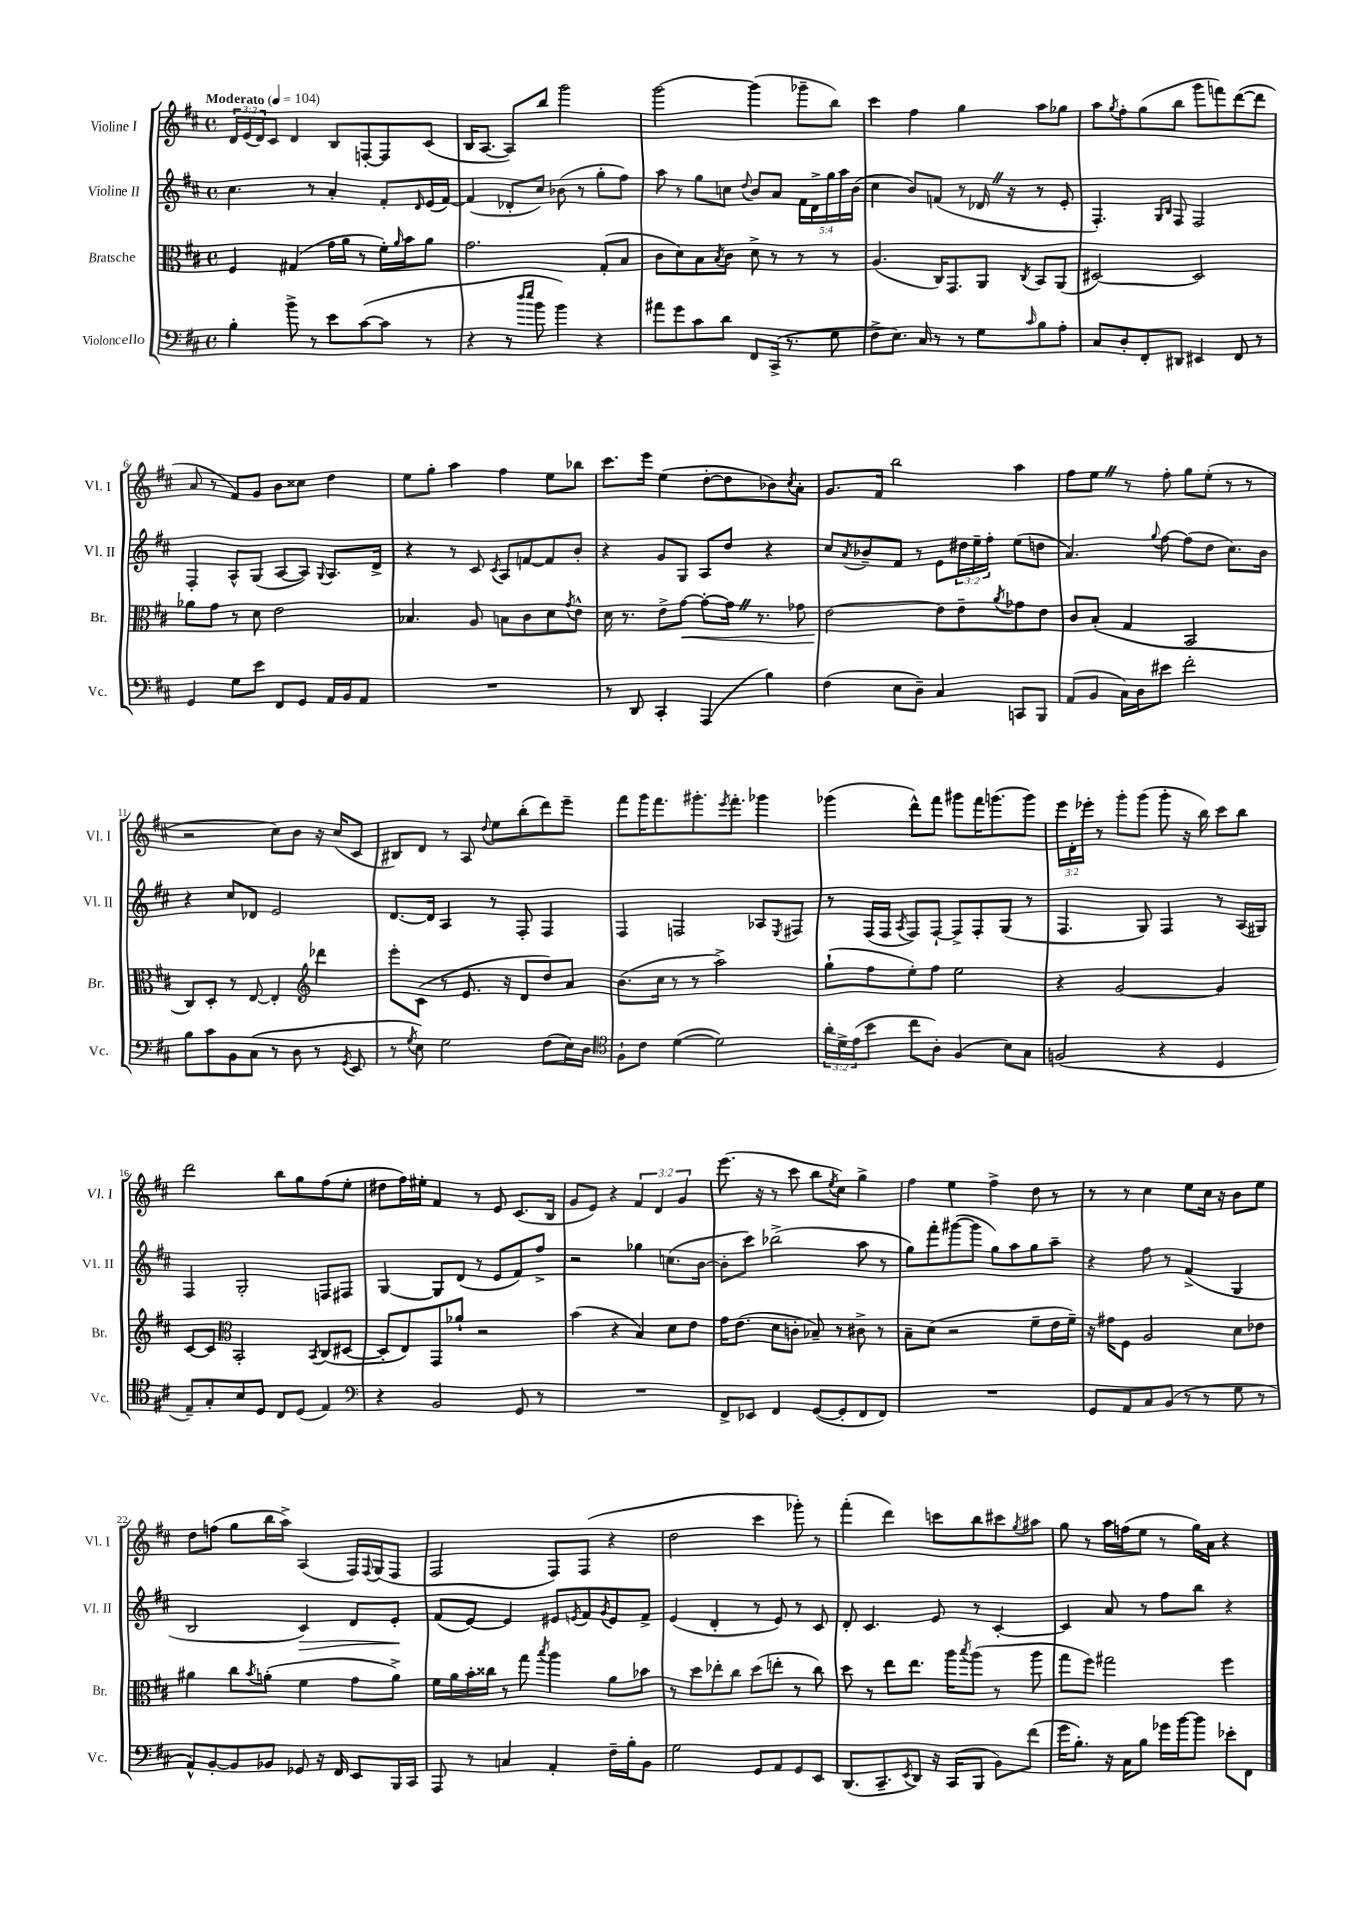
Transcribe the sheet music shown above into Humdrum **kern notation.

**kern	**kern	**dynam	**kern	**dynam	**kern
*part4	*part3	*part3	*part2	*part2	*part1
*staff4	*staff3	*staff3	*staff2	*staff2	*staff1
*I"Violoncello	*I"Bratsche	*	*I"Violine II	*	*I"Violine I
*I'Vc.	*I'Br.	*	*I'Vl. II	*	*I'Vl. I
*clefF4	*clefC3	*	*clefG2	*	*clefG2
*k[f#c#]	*k[f#c#]	*	*k[f#c#]	*	*k[f#c#]
*M4/4	*M4/4	*	*M4/4	*	*M4/4
*met(c)	*met(c)	*	*met(c)	*	*met(c)
*MM104	*MM104	*	*MM104	*	*MM104
=1	=1	=1	=1	=1	=1
!	!	!	!	!	!LO:TX:a:B:t=Moderato
4B'\	4F#/	.	4.cc#\	.	24d/LL
.	.	.	.	.	(24e/
.	.	.	.	.	24d/J)
.	.	.	.	.	8c#/J
8b^\	(4G#X/	.	.	.	4d/
8r	.	.	8r	.	.
8e\L	16g\LL	.	4a'/	.	8B/L
.	16a\JJ	.	.	.	.
([8c#\	8r	.	.	.	[8Fn'/
8c#\J]	16f#'\LL)	.	8f#'/L	.	8F/]
.	16qqa/	.	.	.	.
.	16b\J	.	.	.	.
.	.	.	16qqd/	.	.
8r	8a\J	.	(16e/L	.	(8c#/J
.	.	.	[16f#/JJ)	.	.
=2	=2	=2	=2	=2	=2
4r	2.g\	.	(4f#/]	.	16B/KL
.	.	.	.	.	[8.A/J
8r	.	.	8d-X'/L	.	8A/L])
16qqdd/LL	.	.	.	.	.
16qqee/JJ	.	.	.	.	.
8b\	.	.	8cc#/J)	.	8bb/J
4b\)	.	.	(8b-X\	.	2ggg\
.	.	.	8r	.	.
4r	(8G'/L	.	8gg'\L	.	.
.	8B/J	.	8ff#\J)	.	.
=3	=3	=3	=3	=3	=3
8a#X\L	8c#\L	.	8aa\	.	[2ggg\
8g\	8d\)	.	8r	.	.
8c#\	8B\	.	8gg\L	.	.
.	8qB/	.	.	.	.
8d\J	8c#\J	.	8ccn\J	.	.
.	.	.	8qqdd/	.	.
8FF#/L	8d^\	.	8b/L	.	(4ggg\]
(16CC#^/Jk	8r	.	8a/J	.	.
8.r	.	.	.	.	.
.	8r	.	20f#\LL	.	8ggg-X~\L
.	.	.	20d^\	.	.
.	.	.	20gg\	.	.
8G\	8r	.	.	.	8bb\J)
.	.	.	20aa\	.	.
.	.	.	(20b\JJ	.	.
=4	=4	=4	=4	=4	=4
8F#^\L	(4.A/	.	4cc#\	.	4ccc#\
8.E\J)	.	.	.	.	.
.	.	.	8b/L)	.	4ff#\
16C#/	.	.	.	.	.
8r	16C#/KL)	.	(8fn/J	.	.
.	8.GG/	.	.	.	.
8r	.	.	8r	.	4gg\
8G\L	8AA/J	.	16d-XZ/	.	.
.	.	.	16r	.	.
16qqc#/	8qC#/	.	.	.	.
8B\	8BB/L	.	8r	.	8aa\L
8A'\J	(8AA/J	.	8e'/	.	8gg-X\J
=5	=5	=5	=5	=5	=5
8C#/L	[2D#X/)	.	4.F#'/)	.	8aa\L
.	.	.	.	.	8qgg/
8D'/	.	.	.	.	8ff#'\
8FF#'/	.	.	.	.	(8gg\
.	.	.	16qqG/LL	.	.
.	.	.	16qqB/JJ	.	.
8DD#X/J	.	.	8F#/	.	8bb\J
4EE#X/	2D#/]	.	2F#/	.	8ggg\L
.	.	.	.	.	8fffn\)
8FF#/	.	.	.	.	([8ddd\
8r	.	.	.	.	8ddd\J]
!!LO:LB:g=z
=6	=6	=6	=6	=6	=6
4GG/	8a-X\L	.	4F#'/	.	8a/
.	8g\J	.	.	.	8r
8G\L	8r	.	8A^^/L	.	8f#/L)
8e\J	8d\	.	(8G/J	.	8g/J
8FF#/L	2e\	.	[8A/L	.	8b\L
8GG/J	.	.	8A/J])	.	8cc##X\J
.	.	.	8qqG/	.	.
16AA/LL	.	.	8.A/L	.	4dd\
16BB/J	.	.	.	.	.
8AA/J	.	.	.	.	.
.	.	.	16d^/Jk	.	.
=7	=7	=7	=7	=7	=7
1r	4.B-X/	.	4r	.	8ee\L
.	.	.	.	.	8gg'\J
.	.	.	8r	.	4aa\
.	8A/	.	8c#/	.	.
.	.	.	8qc#/	.	.
.	8Bn\L	.	8A/L	.	4ff#\
.	8c#\	.	[8fn/	.	.
.	8d\	.	8f/]	.	8ee\L
.	8qg/	.	.	.	.
.	8e^^\J	.	8b'/J	.	8bb-X\J
=8	=8	=8	=8	=8	=8
8r	16d\	.	4r	.	8.ccc#\L
.	8.r	.	.	.	.
8DD/	.	.	.	.	.
.	.	.	.	.	16eee\Jk
4CC#'/	8e^\L	.	8g/L	.	(4ee\
!	!	!LO:HP:b	!	!	!
.	[8g\J	<	8G/J	.	.
(4AAA/	8g'\L_	.	8A/L	.	[8dd'\L
.	16gZ\Jk]	.	8dd/J	.	8dd\]
.	8.r	.	.	.	.
4B\)	.	.	4r	.	8b-X\)
.	.	.	.	.	8qcc#/
.	8g-X\	.	.	.	8a'\J
=9	=9	=9	=9	=9	=9
(4F#\	[2e\	.	8cc#/L	.	8.g/L
.	.	.	8qa/	.	.
.	.	.	8b-X~/	.	.
.	.	.	.	.	16f#/Jk
8E\L	.	.	8f#/J	.	2bb\
8D~\J)	.	.	8r	.	.
4C#/	8e\L]	[	8e\L	.	.
.	8e~\	.	24dd#X\L	.	.
.	.	.	24ee~\	.	.
.	.	.	24ff#'\JJ	.	.
.	8qa/	.	.	.	.
8CCn/L	8g-X\	.	(8ee\L	.	4aa\
8BBB/J	8e\J	.	8ddn\J	.	.
=10	=10	=10	=10	=10	=10
(8AA/L	8c#/L	.	4.a/)	.	8ff#\L
8BB/J	(8B'/J	.	.	.	8eeZ\J
16C#\LL)	4G/	.	.	.	8r
16D\J	.	.	.	.	.
.	.	.	8qqgg/	.	.
8e#X\J	.	.	[8ff#\	.	8ff#'\
2f#'\	2BB/	.	(8ff#\L]	.	8gg\L
.	.	.	8dd\J	.	(8ee'\J
.	.	.	8.cc#\L)	.	8r
.	.	.	.	.	8r
.	.	.	16b\Jk	.	.
!!LO:LB:g=z
=11	=11	=11	=11	=11	=11
8B\L	8C#/L)	.	4r	.	2r
8c#\	8D'/J	.	.	.	.
8BB\	8r	.	8cc#/L	.	.
(8C#\J	[8E/	.	8d-X/J	.	.
8r	4E'/]	.	2e/	.	8cc#\L)
8D\	.	.	.	.	8b\J
*	*clefG2	*	*	*	*
8r	4ddd-X\	.	.	.	16r
.	.	.	.	.	(16cc#/KL
8qGG/	.	.	.	.	.
8EE/	.	.	.	.	8c#/J
=12	=12	=12	=12	=12	=12
8r	8eee'\L	.	[8.d/L	.	8B#X/L)
8qG/	.	.	.	.	.
8E\)	(8c#\J	.	.	.	8d/J
.	.	.	16d/Jk]	.	.
2G\	8r	.	4A/	.	8r
.	8.e/	.	.	.	8A/
.	.	.	.	.	8qqdd/
.	.	.	8r	.	8ee\L
.	16r	.	.	.	.
.	8d/L	.	8F#'/	.	(8bb'\
(8F#\L	8dd/)	.	4F#/	.	8ddd\)
16E\L)	8a/J	.	.	.	8eee~\J
16D\JJ	.	.	.	.	.
=13	=13	=13	=13	=13	=13
*clefC4	*	*	*	*	*
8F#`\L	(8.b\L	.	4F#/	.	8fff#\L
8c#\J	.	.	.	.	16ggg\K
.	16cc#\Jk	.	.	.	8.fff#\
([4d\	8r	.	2Fn/	.	.
.	8r	.	.	.	8.ggg#X'\
2d\])	2aa^\)	.	.	.	.
.	.	.	.	.	8qeee/
.	.	.	.	.	8.fff#'\J
.	.	.	8A-X/L	.	4ggg-X\
.	.	.	8qE/	.	.
.	.	.	8F#X/J	.	.
=14	=14	=14	=14	=14	=14
24a'\LL	(8gg`\L	.	8r	.	(4ggg-X\
24d^\	.	.	.	.	.
(24e\J	.	.	.	.	.
8b\J	8ff#\	.	(16F#/LL	.	.
.	.	.	16F#/JJ	.	.
.	.	.	8qA/	.	.
8cc#\L	8ee'\)	.	8F#/L)	.	8ddd^^\L)
8A'\J)	8ff#\J	.	[8F#`/J	.	8fff#\J
(4F#/	2ee\	.	8F#^/L]	.	8ggg#X\L
.	.	.	8F#'/	.	16fff#\K
.	.	.	.	.	(8.gggn\
8B\L)	.	.	(8G/J	.	.
8G\J	.	.	8r	.	8ggg\J)
=15	=15	=15	=15	=15	=15
(2Fn/	4r	.	4.F#/	.	24eee\LL
.	.	.	.	.	24d'\
.	.	.	.	.	24eee-X'\JJ
.	.	.	.	.	8r
.	[2g/	.	.	.	8ggg'\L
.	.	.	8G/)	.	(8ggg\J
4r	.	.	4F#/	.	8ggg'\
.	.	.	.	.	16r
.	.	.	.	.	16bb\)
4D/	4g/]	.	8r	.	8ccc#\L
.	.	.	(16A/LL	.	8bb\J
.	.	.	16G#X/JJ)	.	.
!!LO:LB:g=z
=16	=16	=16	=16	=16	=16
8E~/L)	[8c#/L	.	4F#/	.	2ddd\
8G'/	8c#/J]	.	.	.	.
*	*clefC3	*	*	*	*
8B/	2BB'/	.	2G'/	.	.
8D/J	.	.	.	.	.
8C#/L	.	.	.	.	8bb\L
(8D/J	.	.	.	.	8gg\
.	8qBB/	.	.	.	.
4E/)	(8C#/L	.	8Fn/L	.	(8ff#\
.	[8D#X/J	.	8F#X/J	.	8ee'\J
=17	=17	=17	=17	=17	=17
*clefF4	*	*	*	*	*
4r	8D#'/L]	.	[4G/	.	8dd#X\L
.	8E/)	.	.	.	16ff#\L)
.	.	.	.	.	16ee#X'\JJ
2BB/	8GG/	.	8G/L]	.	4f#/
.	8a-X`/J	.	(8d/J	.	.
.	2r	.	8r	.	8r
.	.	.	8e/L	.	8e/
8GG/	.	.	8f#/)	.	(8.c#/L
8r	.	.	8ff#^/J	.	.
.	.	.	.	.	16B/Jk
=18	=18	=18	=18	=18	=18
1r	(4b\	.	2r	.	8g/L
.	.	.	.	.	8e/J)
.	4r	.	.	.	4r
.	4B/)	.	4gg-X\	.	6f#/
.	.	.	.	.	6d/
.	8d\L	.	(8.ccn\L	.	.
.	.	.	.	.	6g/
.	8e\J	.	.	.	.
.	.	.	[16b\Jk	.	.
=19	=19	=19	=19	=19	=19
8FF#^/L	16g\KL	.	8b'\L]	.	(8.eee\
.	(8.e\J	.	.	.	.
8EE-X/J	.	.	8ccc#\J)	.	.
.	.	.	.	.	16r
4FF#/	8d\L	.	(2bb-X^\	.	8r
.	8cn'\J	.	.	.	8ccc#\
([8GG/L	8B-X~/)	.	.	.	8bb\L
.	.	.	.	.	8qee/
8GG'/]	8r	.	.	.	8cc#\J)
8FF#/	8c#X^\	.	8aa\	.	4gg^\
8FF#/J)	8r	.	8r	.	.
=20	=20	=20	=20	=20	=20
1r	8B~\L	.	8gg\L)	.	4ff#\
.	(8d\J	.	8fff#'\	.	.
.	2r	.	([8ggg#X\	.	4ee\
.	.	.	8ggg#\J]	.	.
.	.	.	8gg\L)	.	4ff#^\
.	.	.	8aa\	.	.
.	8f#~\L	.	8gg\	.	8dd\
.	16e\L	.	8aa~\J	.	8r
.	16f#~\JJ)	.	.	.	.
=21	=21	=21	=21	=21	=21
8GG/L	16r	.	4r	.	8r
.	16g#X\KL	.	.	.	.
8AA/	8F#\J	.	.	.	8r
8C#/	2A/	.	8ff#\	.	4cc#\
(8BB/J	.	.	8r	.	.
8r	.	.	(4f#^/	.	8ee\L
8r	.	.	.	.	16cc#\Jk
.	.	.	.	.	16r
8G\	8d\L	.	4G/	.	8b\L
8r	8e-X\J	.	.	.	8ee\J
!!LO:LB:g=z
=22	=22	=22	=22	=22	=22
8AA^^/L)	4a#X\	.	2B/	.	8dd\L
[8BB'/	.	.	.	.	(8ffn\J
8BB/]	8cc#\L	.	.	.	8gg\L
.	8qb/	.	.	.	.
8BB-X/J	(8an'\J	.	.	.	16bb\L
.	.	.	.	.	16aa^\JJ)
!	!	!	!	!LO:HP:b	!
8GG-X/	4f#\	.	4c#/)	>	(4A/
16r	.	.	.	.	.
16FF#/	.	.	.	.	.
8EE/L	8g\L	.	8d/L	.	16F#/LL)
.	.	.	.	.	8qqF#/
.	.	.	.	.	(16G/J
16BBB/L	8a^\J)	.	8e'/J	.	8F#/J
16CC#/JJ	.	.	.	.	.
.	.	.	.	]	.
=23	=23	=23	=23	=23	=23
8AAA/	16f#\LL	.	(8f#/L	.	2F#/
.	16a\	.	.	.	.
8r	16b'\	.	[8e/J)	.	.
.	16cc##X\JJ	.	.	.	.
4Cn/	8r	.	4e/]	.	.
.	8gg\	.	.	.	.
.	8qbb/	.	.	.	.
4AA'/	4aa\	.	8e#X/L	.	8F#/L)
.	.	.	8qen/	.	.
.	.	.	8f#/	.	(8F#/J
.	.	.	8qg/	.	.
16F#~\LL	8a\L	.	8e/	.	4r
16B'\J	.	.	.	.	.
8BB\J	8b-X\J	.	8f#^/J	.	.
=24	=24	=24	=24	=24	=24
2G\	8r	.	(4e/	.	2dd\
.	8dd\L	.	.	.	.
.	8ee-X'\	.	4d'/	.	.
.	8cc#\J	.	.	.	.
8GG/L	(8dd\L	.	8r	.	4ccc#\
8AA/	8een'\J	.	8e/)	.	.
8GG/	8r	.	8r	.	8ggg-X'\)
8EE/J	8cc#\)	.	8c#/	.	8r
=25	=25	=25	=25	=25	=25
(8.DD/L	8dd\	.	8d'/	.	(4fff#'\
.	8r	.	4.c#/	.	.
8.CC#~/	.	.	.	.	.
.	8ee\L	.	.	.	4ddd\)
8qEE/	.	.	.	.	.
8DD/J)	8.ee\J	.	.	.	.
16r	.	.	8e/	.	8cccn\L
(16CC#/KL	16aa\KL	.	.	.	.
.	8qbb/	.	.	.	.
8BBB/J	(8aa\J	.	8r	.	8bb\
8BB\L)	8r	.	[4c#'/	.	8ccc#X\
.	.	.	.	.	8qgg/
(8f#\J	8aa\	.	.	.	8aa#X\J
=26	=26	=26	=26	=26	=26
16g\KL	8gg\L	.	4c#/]	.	8gg\
8.B'\J)	.	.	.	.	.
.	8ff#\J)	.	.	.	8r
16r	2gg#X\	.	8a/	.	16aa\LL
16C#\KL	.	.	.	.	(16ffn\J
8B\J	.	.	8r	.	8ee\J
16g-X\LL	.	.	8ff#\L	.	8r
[16b\J	.	.	.	.	.
8b\J]	.	.	8bb\J	.	16gg\LL)
.	.	.	.	.	16a\JJ
8e-X'\L	4ff#\	.	4r	.	4r
8FF#\J	.	.	.	.	.
==	==	==	==	==	==
*-	*-	*-	*-	*-	*-
